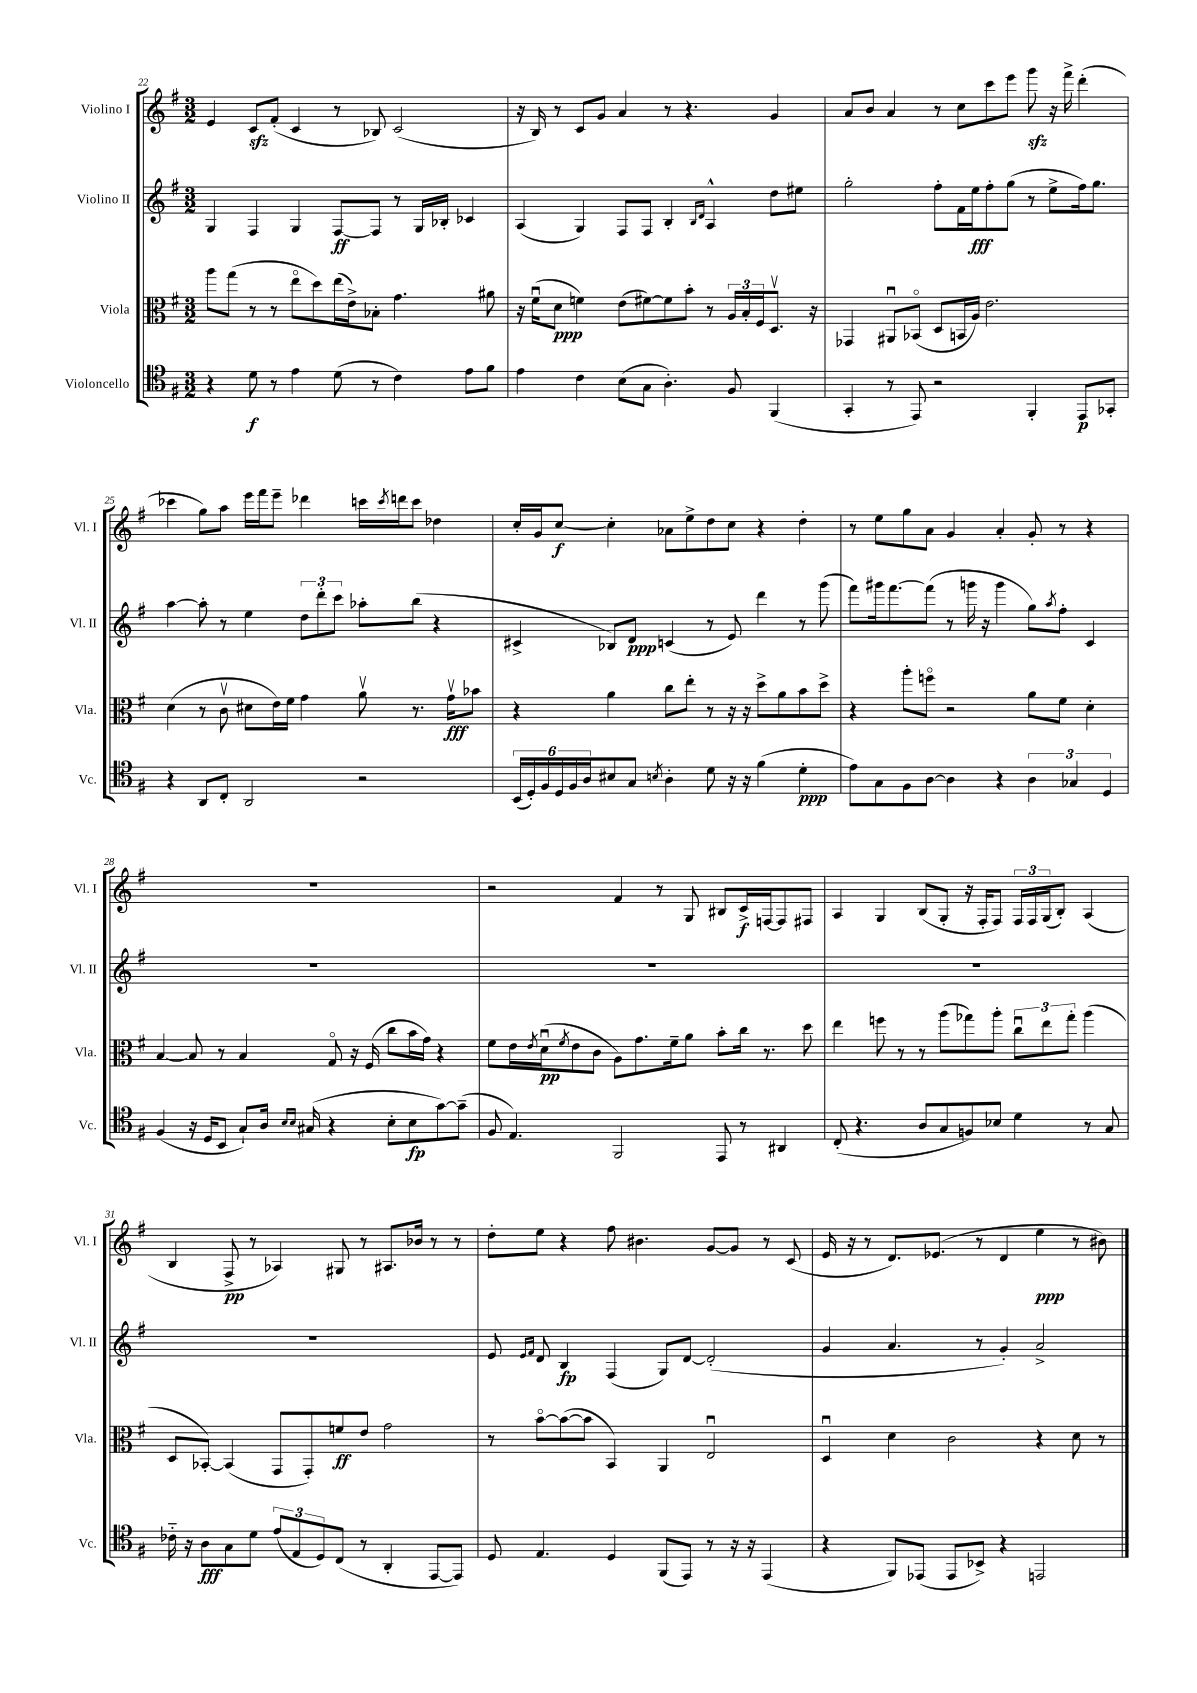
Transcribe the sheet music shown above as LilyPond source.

<<
\new StaffGroup <<
\new Staff = "s0" \with { instrumentName = "Violino I" shortInstrumentName = "Vl. I" } {
    \clef treble \key g \major \numericTimeSignature \time 3/2
    e'4 c'8\sfz fis'8-.( c'4 r8 bes8) c'2( |
    r16 b16) r8 c'8 g'8 a'4 r8 r4. g'4 |
    a'8 b'8 a'4 r8 c''8 c'''8 e'''8 g'''8\sfz r16 fis'''16-> d'''4-.( |
    ces'''4 g''8) a''8 e'''16 fis'''16 e'''8-- des'''4 c'''16 \acciaccatura { c'''8 } d'''16 c'''8 des''4 |
    c''16-. g'16 c''8~\f c''4-. aes'8 e''8-> d''8 c''8 r4 d''4-. |
    r8 e''8 g''8 a'8 g'4 a'4-. g'8-. r8 r4 |
    R1. |
    r2 fis'4 r8 g8 bis8 c'16->\f f16~ f8 fis8 |
    a4 g4 b8( g8-. r16 fis16-. fis8) \tuplet 3/2 { fis16 fis16 g16( } b8-.) a4( |
    b4 fis8->\pp r8 aes4) gis8 r8 ais8. bes'16 r8 r8 |
    d''8-. e''8 r4 fis''8 bis'4. g'8~ g'8 r8 c'8( |
    e'16 r16 r8 d'8.) ees'8.( r8 d'4 e''4\ppp r8 bis'8) \bar "|." |
}
\new Staff = "s1" \with { instrumentName = "Violino II" shortInstrumentName = "Vl. II" } {
    \clef treble \key g \major \numericTimeSignature \time 3/2
    g4 fis4 g4 fis8~\ff fis8 r8 g16 bes16-. ces'4 |
    a4( g4) fis8 fis8 b4-. \grace { b16 d'16 } a4-^ d''8 eis''8 |
    g''2-. fis''8-. fis'16 e''16\fff fis''8-. g''8( r8 e''8-> fis''16) g''8. |
    a''4~ a''8-. r8 e''4 \tuplet 3/2 { d''8 d'''8-. c'''8 } aes''8-. b''8( r4 |
    cis'4-> bes8) d'8\ppp c'4( r8 e'8) d'''4 r8 g'''8( |
    fis'''8) gis'''16 fis'''8.~ fis'''8( r8 g'''16 r16 g'''4 g''8) \acciaccatura { a''8 } fis''8-. c'4 |
    R1. |
    R1. |
    R1. |
    R1. |
    e'8 \grace { e'16 fis'16 } d'8 b4\fp fis4( g8) d'8~ d'2-.( |
    g'4 a'4. r8 g'4-.) a'2-> \bar "|." |
}
\new Staff = "s2" \with { instrumentName = "Viola" shortInstrumentName = "Vla." } {
    \clef alto \key g \major \numericTimeSignature \time 3/2
    a''8 g''8( r8 r8 e''8\flageolet d''8) e''16( e'16->) bes8-. g'4. ais'8 |
    r16 fis'16\downbow( d'8\ppp f'4) e'8( fis'8~) fis'8 b'8-. r8 \tuplet 3/2 { a16 b16-. fis16 } d8.\upbow r16 |
    ges,4 ais,8\downbow bes,8\flageolet( d8 b,16 a16) e'2. |
    d'4( r8 c'8\upbow dis'8 e'16) fis'16 g'4 a'8\upbow r8. g'16\upbow\fff bes'8 |
    r4 a'4 c''8 e''8-. r8 r16 r16 d''8-> a'8 b'8 d''8-> |
    r4 a''8-. f''8\flageolet r2 a'8 fis'8 d'4-. |
    b4~ b8 r8 b4 g8\flageolet r16 fis16( c''8 b'16 g'16) r4 |
    fis'8 e'16 \acciaccatura { e'8 } d'16\downbow\pp( \acciaccatura { fis'8 } e'8 c'8 a8) g'8. fis'16-- a'8 b'8-. c''16 r8. d''8 |
    e''4 f''8 r8 r8 a''8( ges''8) a''8-. \tuplet 3/2 { c''8\downbow e''8 ges''8-. } a''4( |
    d8 bes,8~-.) bes,4( g,8 g,8-.) f'8\ff e'8 g'2 |
    r8 b'8~\flageolet b'8~( b'8 b,4) a,4 e2\downbow |
    d4\downbow d'4 c'2 r4 d'8 r8 \bar "|." |
}
\new Staff = "s3" \with { instrumentName = "Violoncello" shortInstrumentName = "Vc." } {
    \clef tenor \key g \major \numericTimeSignature \time 3/2
    r4 d'8\f r8 e'4 d'8( r8 c'4) e'8 fis'8 |
    e'4 c'4 b8( g8 a4.-.) fis8 fis,4( |
    g,4-. r8 e,8) r2 fis,4-. e,8\p ges,8-. |
    r4 a,8 c8-. a,2 r2 |
    \tuplet 6/4 { b,16( d16-.) fis16 d16 fis16 a16 } bis8 g8 \acciaccatura { b8 } a4-. d'8 r16 r16 fis'4( d'4-.\ppp |
    e'8) g8 fis8 a8~ a4 r4 \tuplet 3/2 { a4 ges4 d4 } |
    fis4( r16 d16 b,8 g8-!) a16 \grace { b16 b16 } gis16( r4 b8-. b8\fp g'8~) g'8--( |
    fis8 e4.) fis,2 e,8 r8 ais,4 |
    c8-.( r4. a8 g8 f8) bes8 d'4 r8 g8 |
    ces'16-_ r16 a8\fff g8 d'8 \tuplet 3/2 { e'8( e8 d8) } c8( r8 a,4-. e,8~ e,8) |
    d8 e4. d4 fis,8( e,8) r8 r16 r16 e,4( |
    r4 fis,8) ees,8( ees,8 bes,8->) r4 e,2 \bar "|." |
}
>>
>>
\layout { \context { \Score currentBarNumber = #22 } }
